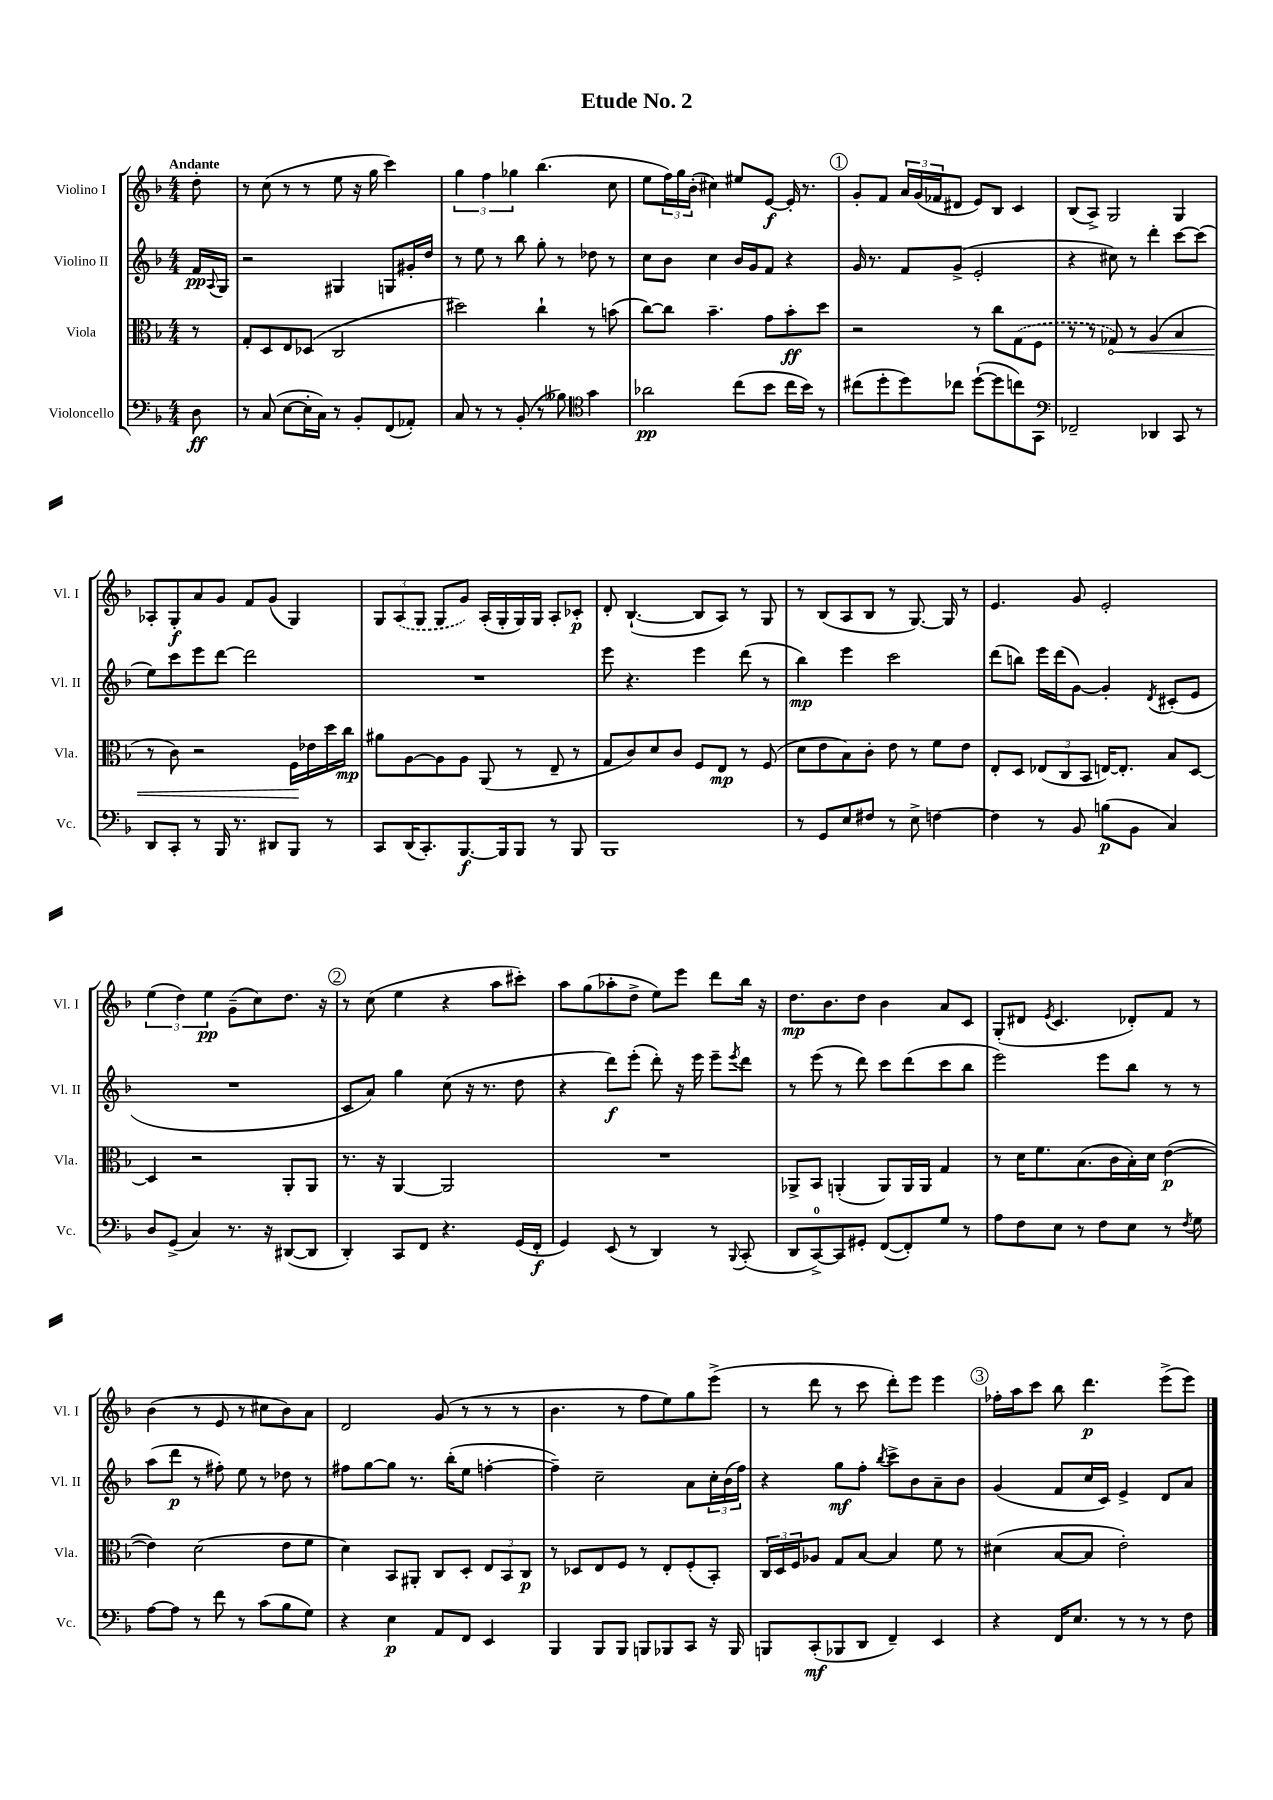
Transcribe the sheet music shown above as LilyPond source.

\header { title = "Etude No. 2" }
<<
\new StaffGroup <<
\new Staff = "s0" \with { instrumentName = "Violino I" shortInstrumentName = "Vl. I" } {
    \clef treble \key f \major \numericTimeSignature \time 4/4 \partial 8 \tempo "Andante"
    d''8-. |
    r8 c''8( r8 r8 e''8 r16 g''16 c'''4) |
    \tuplet 3/2 { g''4 f''4 ges''4 } bes''4.( c''8 |
    e''8 \tuplet 3/2 { f''16) g''16 bes'16-.( } cis''4) eis''8 e'8~\f e'16-. r8. |
    \mark \markup { \circle "1" } g'8-. f'8 \tuplet 3/2 { a'16 g'16( fes'16 } dis'8 e'8) bes8 c'4 |
    bes8( a8->) g2 g4 |
    aes8-. g8-.\f a'8 g'8 f'8 g'8( g4) |
    \tuplet 3/2 { g8 \once \slurDashed a8( g8 } g8 g'8) a16-.( g16-. g16) g16 a8-. ces'8-.\p |
    d'8-. bes4.~-!( bes8 a8) r8 g8 |
    r8 bes8( a8 bes8 r8 g8.~) g16 r8 |
    e'4. g'8 e'2-. |
    \tuplet 3/2 { e''4( d''4) e''4\pp } g'8--( c''8) d''8. r16 |
    \mark \markup { \circle "2" } r8 c''8( e''4 r4 a''8 cis'''8-.) |
    a''8 g''8( aes''8-. d''8-> e''8) e'''8 d'''8 bes''16 r16 |
    d''8.\mp bes'8. d''8 bes'4 a'8 c'8 |
    g8-.( dis'8 \acciaccatura { e'8 } c'4. des'8-.) f'8 r8 |
    bes'4( r8 e'8 r8 cis''8 bes'8) a'8 |
    d'2 g'8( r8 r8 r8 |
    bes'4. r8 f''8 e''8) g''8 e'''8->( |
    r8 d'''8 r8 c'''8 d'''8-.) e'''8 e'''4 |
    \mark \markup { \circle "3" } fes''16-. a''16 c'''8 bes''8 d'''4.\p e'''8->( e'''8) \bar "|." |
}
\new Staff = "s1" \with { instrumentName = "Violino II" shortInstrumentName = "Vl. II" } {
    \clef treble \key f \major \numericTimeSignature \time 4/4 \partial 8
    f'16\pp \appoggiatura { a8 } g16 |
    r2 gis4 g8 gis'16-. d''16 |
    r8 e''8 r8 bes''8 g''8-. r8 des''8 r8 |
    c''8 bes'8 c''4 bes'16 g'16 f'8 r4 |
    \mark \markup { \circle "1" } g'16 r8. f'8 g'8->( e'2-. |
    r4 cis''8) r8 d'''4-. c'''8~ c'''8( |
    e''8) c'''8 e'''8 d'''8~ d'''2 |
    R1 |
    e'''8 r4. e'''4 d'''8( r8 |
    bes''4\mp) e'''4 c'''2 |
    d'''8( b''8) e'''16 d'''16( g'8~) g'4-. \acciaccatura { d'8 } cis'8-.( e'8 |
    R1 |
    \mark \markup { \circle "2" } c'8 a'8) g''4 c''8( r16 r8. d''8 |
    r4 d'''8\f) e'''8-.( d'''8-.) r16 e'''16 e'''8-- \acciaccatura { e'''8 } d'''8 |
    r8 e'''8( r8 d'''8) c'''8 d'''8( c'''8 bes''8 |
    e'''2) e'''8 bes''8 r8 r8 |
    a''8( d'''8\p r8 fis''8-.) e''8 r8 des''8 r8 |
    fis''8 g''8~ g''8 r8. bes''16-.( e''8 f''4~-. |
    f''4--) c''2-- a'8 \tuplet 3/2 { c''16-. bes'16( f''16) } |
    r4 g''8\mf f''8-. \acciaccatura { bes''8 } c'''8-> bes'8 a'8-- bes'8 |
    \mark \markup { \circle "3" } g'4( f'8 c''16 c'16) e'4-> d'8 a'8 \bar "|." |
}
\new Staff = "s2" \with { instrumentName = "Viola" shortInstrumentName = "Vla." } {
    \clef alto \key f \major \numericTimeSignature \time 4/4 \partial 8
    r8 |
    g8-. d8 e8 des8( c2 |
    dis''2) c''4-! r8 b'8( |
    c''8~) c''8 bes'4.-- g'8 bes'8-.\ff d''8 |
    \mark \markup { \circle "1" } r2 r8 c''8 \once \slurDashed g8( f8 |
    r8 r8 \once \override Hairpin.circled-tip = ##t ges8\<) r8 a4( bes4 |
    r8 c'8) r2 f16\! ees'16 d''16 c''16\mp |
    ais'8 a8~ a8 a8 a,8( r8 e8-- r8 |
    g8 c'8) d'8 c'8 f8 e8\mp r8 f8( |
    d'8 e'8 bes8) c'8-. e'8 r8 f'8 e'8 |
    e8-. d8 \tuplet 3/2 { ees8( c8 bes,8 } e16~) e8.-. bes8 d8~ |
    d4 r2 a,8-. a,8 |
    \mark \markup { \circle "2" } r8. r16 a,4~ a,2 |
    R1 |
    aes,8-> bes,8 a,4-.( a,8) a,16 a,16 g4 |
    r8 d'16 f'8. bes8.( c'16 bes16-.) d'16 e'4~\p( |
    e'4) d'2( e'8 f'8 |
    d'4) bes,8 ais,8-. c8 d8-. \tuplet 3/2 { e8 bes,8 c8\p } |
    r8 des8 e8 f8 r8 e8-. f8-.( bes,8-.) |
    \tuplet 3/2 { c16 d16 f16 } aes8 g8 bes8~ bes4 f'8 r8 |
    \mark \markup { \circle "3" } dis'4( bes8~ bes8 e'2-.) \bar "|." |
}
\new Staff = "s3" \with { instrumentName = "Violoncello" shortInstrumentName = "Vc." } {
    \clef bass \key f \major \numericTimeSignature \time 4/4 \partial 8
    d8\ff |
    r8 c8( e8~ e16-. c16) r8 bes,8-. f,8( aes,8-.) |
    c8 r8 r8 bes,8-.( r8 beses8) \clef tenor g'4 |
    aes'2\pp c''8( bes'8 c''16 bes'16) r8 |
    \mark \markup { \circle "1" } cis''8( d''8-. d''8) ces''8 d''8~-!( d''8 c''8) g,8 |
    \clef bass fes,2-- des,4 c,8 r8 |
    d,8 c,8-. r8 bes,,16 r8. dis,8 bes,,8 r8 |
    c,8 d,16( c,8.-.) bes,,8.~\f bes,,16 bes,,8 r8 bes,,8 |
    bes,,1 |
    r8 g,8 e8 fis8 r8 e8-> f4~ |
    f4 r8 bes,8 b8\p( bes,8 c4) |
    d8 g,8->( c4) r8. r16 dis,8~( dis,8 |
    \mark \markup { \circle "2" } d,4-.) c,8 f,8 r4. g,16( f,16-.\f |
    g,4) e,8( r8 d,4) r8 \appoggiatura { bes,,8 } c,8-.( |
    d,8 c,8-0~->) c,8 gis,8-. f,8~( f,8-.) g8 r8 |
    a8 f8 e8 r8 f8 e8 r8 \acciaccatura { f8 } g8 |
    a8~ a8 r8 f'8 r8 c'8( bes8 g8) |
    r4 e4\p a,8 f,8 e,4 |
    bes,,4 bes,,8 bes,,8 b,,8 bes,,8 c,8 r16 bes,,16 |
    b,,8 c,8-.\mf( bes,,8 d,8 f,4--) e,4 |
    \mark \markup { \circle "3" } r4 f,16 e8. r8 r8 r8 f8 \bar "|." |
}
>>
>>
\layout { \context { \Score \remove "Bar_number_engraver" } }
